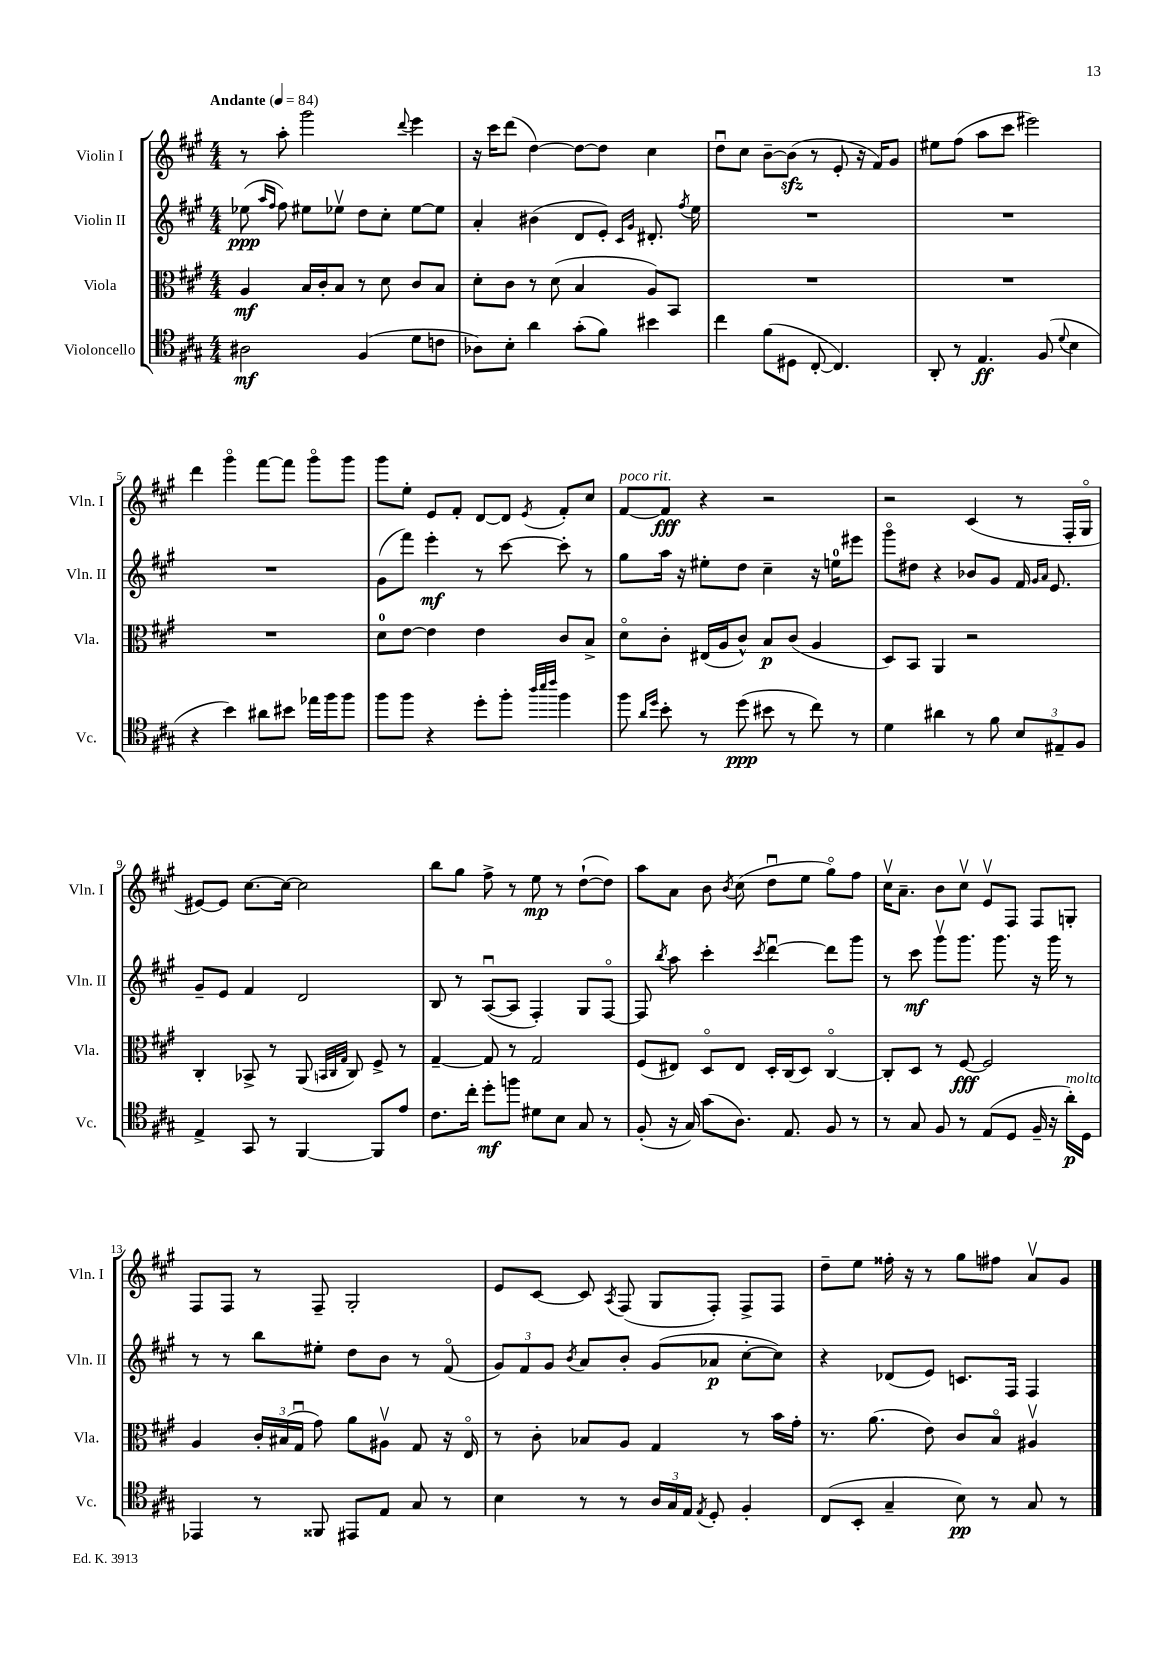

**kern	**dynam	**kern	**dynam	**kern	**dynam	**kern	**dynam
*part4	*part4	*part3	*part3	*part2	*part2	*part1	*part1
*staff4	*staff4	*staff3	*staff3	*staff2	*staff2	*staff1	*staff1
*I"Violoncello	*	*I"Viola	*	*I"Violin II	*	*I"Violin I	*
*I'Vc.	*	*I'Vla.	*	*I'Vln. II	*	*I'Vln. I	*
*clefC4	*	*clefC3	*	*clefG2	*	*clefG2	*
*k[f#c#g#]	*	*k[f#c#g#]	*	*k[f#c#g#]	*	*k[f#c#g#]	*
*M4/4	*	*M4/4	*	*M4/4	*	*M4/4	*
*MM84	*	*MM84	*	*MM84	*	*MM84	*
=1	=1	=1	=1	=1	=1	=1	=1
!	!	!	!	!	!	!LO:TX:a:B:t=Andante	!
2A#X\	mf	4A/	mf	(8ee-X\	ppp	8r	.
.	.	.	.	16qqaa/LL	.	.	.
.	.	.	.	16qqff#/JJ	.	.	.
.	.	.	.	8ff#\)	.	8aa'\	.
.	.	16B/LL	.	8ee#X\L	.	2ggg#\	.
.	.	16c#'/J	.	.	.	.	.
.	.	8B/J	.	8ee-Xv\J	.	.	.
(4F#/	.	8r	.	8dd\L	.	.	.
.	.	8d\	.	8cc#'\J	.	.	.
.	.	.	.	.	.	8qqddd/	.
8d\L	.	8c#/L	.	[8ee-\L	.	4eee\	.
8cn\J	.	8B/J	.	8ee-\J]	.	.	.
=2	=2	=2	=2	=2	=2	=2	=2
8A-X\L)	.	8d'\L	.	4a'/	.	16r	.
.	.	.	.	.	.	16ccc#\KL	.
8B'\J	.	8c#\J	.	.	.	(8ddd\J	.
4a\	.	8r	.	(4b#X\	.	[4dd\)	.
.	.	(8d\	.	.	.	.	.
(8g#'\L	.	4B/	.	8d/L	.	8dd\L_	.
8f#\J)	.	.	.	8e'/J)	.	8dd\J]	.
.	.	.	.	16qqc#/LL	.	.	.
.	.	.	.	16qqg#/JJ	.	.	.
4b#X\	.	8A/L)	.	8.d#X'/	.	4cc#\	.
.	.	8BB/J	.	.	.	.	.
.	.	.	.	8qff#/	.	.	.
.	.	.	.	16ee\	.	.	.
=3	=3	=3	=3	=3	=3	=3	=3
4cc#\	.	1r	.	1r	.	8ddu\L	.
.	.	.	.	.	.	8cc#\J	.
(8f#\L	.	.	.	.	.	[8b~\L	.
8D#X\J	.	.	.	.	.	(8bzz\J]	.
[8C#'/	.	.	.	.	.	8r	.
4.C#/])	.	.	.	.	.	8e'/	.
.	.	.	.	.	.	16r	.
.	.	.	.	.	.	16f#/KL)	.
.	.	.	.	.	.	8g#/J	.
=4	=4	=4	=4	=4	=4	=4	=4
8AA'/	.	1r	.	1r	.	8ee#X\L	.
8r	.	.	.	.	.	(8ff#\J	.
4.E/	ff	.	.	.	.	8aa\L	.
.	.	.	.	.	.	8ccc#\J	.
.	.	.	.	.	.	2eee#X\)	.
(8F#/	.	.	.	.	.	.	.
8qqd/	.	.	.	.	.	.	.
4B\	.	.	.	.	.	.	.
!!LO:LB:g=z
=5	=5	=5	=5	=5	=5	=5	=5
4r	.	1r	.	1r	.	4ddd\	.
4b\)	.	.	.	.	.	4ggg#\	.
8a#X\L	.	.	.	.	.	[8fff#\L	.
8b#X\J	.	.	.	.	.	8fff#\J]	.
16ee-X\LL	.	.	.	.	.	8ggg#\L	.
16ff#\J	.	.	.	.	.	.	.
8ff#\J	.	.	.	.	.	8ggg#\J	.
=6	=6	=6	=6	=6	=6	=6	=6
8ff#\L	.	8d\L	.	(8g#\L	.	8ggg#\L	.
8ff#\J	.	[8e\J	.	8fff#\J)	.	8ee'\J	.
4r	.	4e\]	.	4eee'\	mf	8e/L	.
.	.	.	.	.	.	8f#'/J	.
8dd'\L	.	4e\	.	8r	.	[8d/L	.
8ff#'\J	.	.	.	[8ccc#\	.	8d/J]	.
32qqaa/LLL	.	.	.	.	.	.	.
32qqbb/	.	.	.	.	.	.	.
32qqccc#/JJJ	.	.	.	.	.	8qe/	.
4ff#\	.	8c#/L	.	8ccc#'\]	.	8f#'/L	.
.	.	8B^/J	.	8r	.	8cc#/J	.
=7	=7	=7	=7	=7	=7	=7	=7
!	!	!	!	!	!	!LO:TX:a:i:t=poco rit.	!
8ff#\	.	8d\L	.	8gg#\L	.	[8f#/L	.
16qqa/LL	.	.	.	.	.	.	.
16qqdd/JJ	.	.	.	.	.	.	.
8b'\	.	8c#'\J	.	16aa\Jk	.	8f#/J]	fff
.	.	.	.	16r	.	.	.
8r	.	(16E#X/LL	.	8ee#X'\L	.	4r	.
.	.	16A/J	.	.	.	.	.
(8dd\	ppp	8c#^^/J)	.	8dd\J	.	.	.
8b#X\	.	8B/L	p	4cc#~\	.	2r	.
8r	.	(8c#/J	.	.	.	.	.
8cc#\)	.	4A/	.	16r	.	.	.
.	.	.	.	16een\KL	.	.	.
8r	.	.	.	8eee#X\J	.	.	.
=8	=8	=8	=8	=8	=8	=8	=8
4d\	.	8D/L)	.	8ggg#\L	.	2r	.
.	.	8BB/J	.	8dd#X\J	.	.	.
4a#X\	.	4AA/	.	4r	.	.	.
8r	.	2r	.	8b-X/L	.	(4c#/	.
8f#\	.	.	.	8g#/J	.	.	.
12B/L	.	.	.	16f#/	.	8r	.
.	.	.	.	16qqg#/LL	.	.	.
.	.	.	.	16qqa/JJ	.	.	.
.	.	.	.	8.e/	.	.	.
12E#X~/	.	.	.	.	.	.	.
.	.	.	.	.	.	16F#'/LL	.
12F#/J	.	.	.	.	.	.	.
.	.	.	.	.	.	16G#/JJ	.
!!LO:LB:g=z
=9	=9	=9	=9	=9	=9	=9	=9
4E^/	.	4C#'/	.	8g#~/L	.	[8e#X/L)	.
.	.	.	.	8e/J	.	8e#/J]	.
8GG#/	.	8BB-X^/	.	4f#/	.	[8.cc#\L	.
8r	.	8r	.	.	.	.	.
.	.	.	.	.	.	16cc#\Jk_	.
[4FF#/	.	(8AA/	.	2d/	.	2cc#\]	.
.	.	32qqBBn/LLL	.	.	.	.	.
.	.	32qqC#/	.	.	.	.	.
.	.	32qqG#/JJJ	.	.	.	.	.
.	.	8C#/)	.	.	.	.	.
8FF#/L]	.	8F#^/	.	.	.	.	.
8e/J	.	8r	.	.	.	.	.
=10	=10	=10	=10	=10	=10	=10	=10
8.c#\L	.	[4G#~/	.	8B/	.	8bb\L	.
.	.	.	.	8r	.	8gg#\J	.
16cc#'\Jk	.	.	.	.	.	.	.
8dd'\L	mf	8G#/]	.	([8Au/L	.	8ff#^\	.
8ffn\J	.	8r	.	8A/J]	.	8r	.
8d#X\L	.	2G#/	.	4F#'/)	.	8ee\	mp
8B\J	.	.	.	.	.	8r	.
8G#/	.	.	.	8G#/L	.	([8dd`\L	.
8r	.	.	.	[8F#/J	.	8dd\J])	.
=11	=11	=11	=11	=11	=11	=11	=11
(8F#'/	.	(8F#/L	.	8F#/]	.	8aa\L	.
.	.	.	.	8qbb/	.	.	.
16r	.	8E#X/J)	.	8aa\	.	8a\J	.
16G#/)	.	.	.	.	.	.	.
(8g#\L	.	8D/L	.	4ccc#'\	.	8b\	.
.	.	.	.	.	.	8qb/	.
8.A\J)	.	8E#/J	.	.	.	(8cc#\	.
.	.	.	.	8qccc#/	.	.	.
.	.	16D'/LL	.	[4dddu\	.	8ddu\L	.
8.E/	.	(16C#/J	.	.	.	.	.
.	.	8D/J)	.	.	.	8ee\J	.
8F#/	.	[4C#/	.	8ddd\L]	.	8gg#\L)	.
8r	.	.	.	8ggg#\J	.	8ff#\J	.
=12	=12	=12	=12	=12	=12	=12	=12
8r	.	8C#'/L]	.	8r	.	16cc#v\KL	.
.	.	.	.	.	.	8.a~\J	.
8G#/	.	8D/J	.	8ccc#\	mf	.	.
8F#/	.	8r	.	8ggg#v\L	.	8b\L	.
8r	.	[8F#/	fff	8.ggg#\J	.	8cc#v\J	.
(8E/L	.	2F#/]	.	.	.	8ev/L	.
.	.	.	.	8.ggg#\	.	.	.
8D/J	.	.	.	.	.	8F#/J	.
16F#~/	.	.	.	16r	.	8F#/L	.
16r	.	.	.	16ggg#\	.	.	.
!LO:TX:a:i:t=molto	!	!	!	!	!	!	!
16a'\LL)	p	.	.	8r	.	8Gn'/J	.
16D\JJ	.	.	.	.	.	.	.
!!LO:LB:g=z
=13	=13	=13	=13	=13	=13	=13	=13
4EE-X/	.	4A/	.	8r	.	8F#/L	.
.	.	.	.	8r	.	8F#/J	.
8r	.	24c#'/LL	.	8bb\L	.	8r	.
.	.	(24B#X/	.	.	.	.	.
.	.	24G#u/JJ	.	.	.	.	.
8FF##X/	.	8g#\)	.	8ee#X'\J	.	8F#~/	.
8EE#X/L	.	8a\L	.	8dd\L	.	2G#'/	.
8E/J	.	8A#Xv\J	.	8b\J	.	.	.
8G#/	.	8G#/	.	8r	.	.	.
8r	.	16r	.	(8f#/	.	.	.
.	.	16E/	.	.	.	.	.
=14	=14	=14	=14	=14	=14	=14	=14
4B\	.	8r	.	12g#/L)	.	8e/L	.
.	.	.	.	12f#/	.	.	.
.	.	8c#'\	.	.	.	[8c#/J	.
.	.	.	.	12g#/J	.	.	.
.	.	.	.	8qb/	.	.	.
8r	.	8B-X/L	.	8a/L	.	8c#/]	.
.	.	.	.	.	.	8qA/	.
8r	.	8A/J	.	8b'/J	.	(8F#/	.
24A/LL	.	4G#/	.	(8g#/L	.	8G#/L	.
24G#/	.	.	.	.	.	.	.
24E/JJ	.	.	.	.	.	.	.
8qE/	.	.	.	.	.	.	.
8D'/	.	.	.	8a-X/J	p	8F#'/J)	.
4F#'/	.	8r	.	[8cc#'\L	.	8F#^/L	.
.	.	16b\LL	.	8cc#\J])	.	8F#/J	.
.	.	16g#'\JJ	.	.	.	.	.
=15	=15	=15	=15	=15	=15	=15	=15
(8C#/L	.	8.r	.	4r	.	8dd~\L	.
8BB'/J	.	.	.	.	.	8ee\J	.
.	.	(8.a\	.	.	.	.	.
4G#~/	.	.	.	(8d-X/L	.	16ff##X'\	.
.	.	.	.	.	.	16r	.
.	.	8e\)	.	8e/J)	.	8r	.
8B\)	pp	8c#/L	.	8.cn/L	.	8gg#\L	.
8r	.	8B/J	.	.	.	8ff#X\J	.
.	.	.	.	16F#/Jk	.	.	.
8G#/	.	4A#Xv/	.	4F#/	.	8av/L	.
8r	.	.	.	.	.	8g#/J	.
==	==	==	==	==	==	==	==
*-	*-	*-	*-	*-	*-	*-	*-
